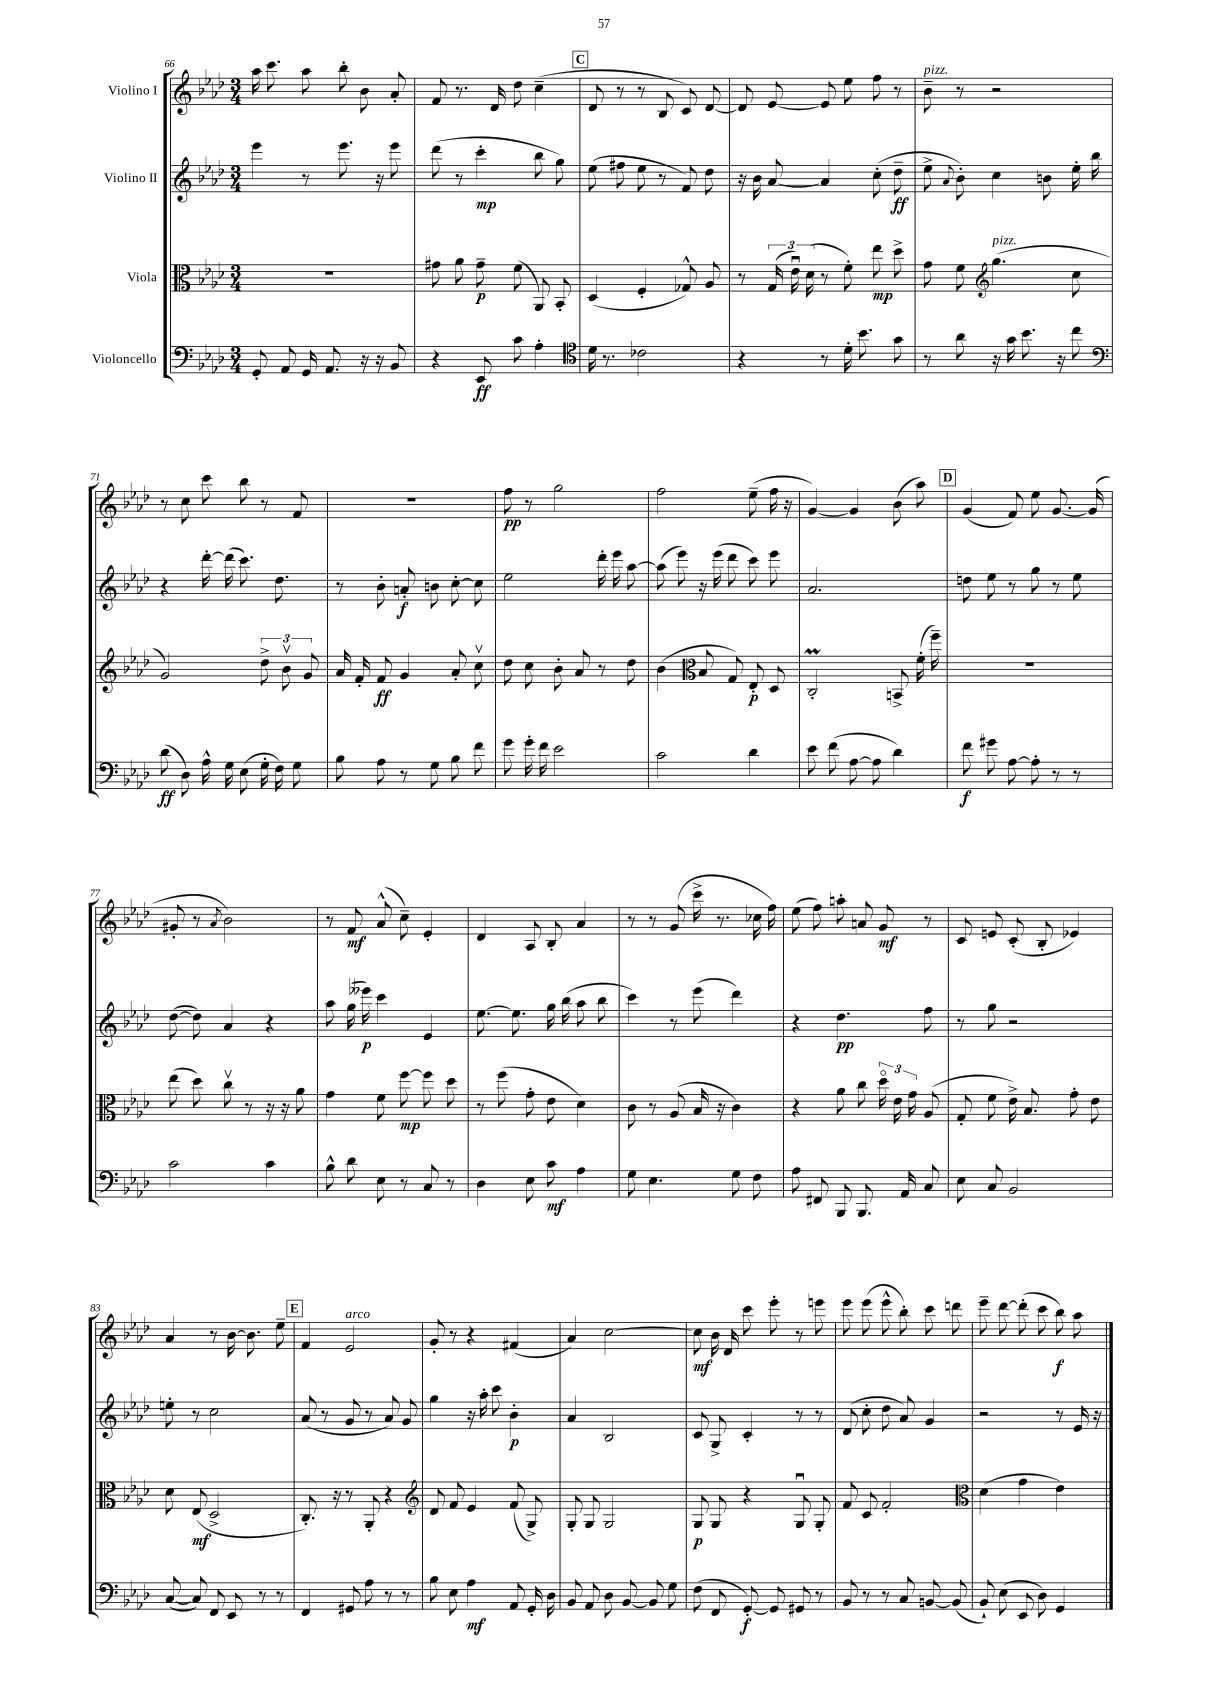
<<
\new StaffGroup <<
\new Staff = "s0" \with { instrumentName = "Violino I" } {
    \clef treble \key aes \major \numericTimeSignature \time 3/4
    \autoBeamOff aes''16 c'''8. aes''8 bes''8-. bes'8 aes'8-. |
    f'8 r8. des'16 des''8 c''4--( |
    \mark \markup { \box "C" } des'8 r8 r8 bes8 c'8) des'8~ |
    des'8 ees'8~ ees'8 ees''8 f''8 r8 |
    bes'8--^\markup { \italic "pizz." } r8 r2 |
    r8 c''8 c'''8 bes''8 r8 f'8 |
    R2. |
    f''8\pp r8 g''2 |
    f''2 ees''8--( f''16 r16 |
    g'4~) g'4 bes'8( aes''8) |
    \mark \markup { \box "D" } g'4( f'8) ees''8 g'8.~ g'16( |
    gis'8-. r8 \acciaccatura { aes'8 } bes'2) |
    r8 f'8\mf aes'8-^( c''8--) ees'4-. |
    des'4 aes8 bes8-. aes'4 |
    r8 r8 g'8( c'''16-> r8. ces''16 f''16) |
    ees''8( f''8) a''8-. a'8 g'8\mf r8 |
    c'8 e'8 c'8-.( bes8-. ees'4) |
    aes'4 r8 bes'16~ bes'8. ees''8-- |
    \mark \markup { \box "E" } f'4 ees'2^\markup { \italic "arco" } |
    g'8-. r8 r4 fis'4( |
    aes'4) c''2~ |
    c''8\mf bes'16 des'16 c'''8 ees'''8-. r8 e'''8 |
    ees'''8 ees'''8( ees'''8-^ bes''8-.) c'''8 d'''8 |
    ees'''8-- des'''8~ des'''8-.( c'''8 bes''8\f) aes''8 \bar "|." |
}
\new Staff = "s1" \with { instrumentName = "Violino II" } {
    \clef treble \key aes \major \numericTimeSignature \time 3/4
    \autoBeamOff ees'''4 r8 ees'''8. r16 ees'''8 |
    des'''8( r8 c'''4-.\mp bes''8 g''8) |
    \mark \markup { \box "C" } ees''8( fis''8 ees''8 r8 f'8) des''8 |
    r16 bes'16 aes'8~ aes'4 c''8-.( des''8--\ff |
    ees''8-> \appoggiatura { aes'8 } bes'8-.) c''4 b'8 ees''16-. bes''16 |
    r4 des'''16~-. des'''16( c'''8.) des''8. |
    r8 bes'8-. a'8-.\f b'8 c''8~-. c''8 |
    ees''2 des'''16-. ees'''16 aes''8~ |
    aes''8( ees'''8) r16 ees'''16( des'''8 c'''8) ees'''8 |
    aes'2. |
    \mark \markup { \box "D" } d''8 ees''8 r8 g''8 r8 ees''8 |
    des''8~( des''8) aes'4 r4 |
    aes''8 g''16( eeses'''16\p) c'''4 ees'4 |
    ees''8.~ ees''8. g''16 bes''16( aes''8 bes''8 |
    c'''4) r8 ees'''8( des'''4) |
    r4 des''4.\pp f''8 |
    r8 g''8 r2 |
    e''8-. r8 c''2 |
    \mark \markup { \box "E" } aes'8( r8 g'8 r8 aes'8) g'8 |
    g''4 r16 aes''16-. c'''8 bes'4-.\p |
    aes'4 bes2 |
    c'8 g8-> c'4-. r8 r8 |
    des'8( c''8-. des''8 aes'8) g'4 |
    r2 r8 ees'16 r16 \bar "|." |
}
\new Staff = "s2" \with { instrumentName = "Viola" } {
    \clef alto \key aes \major \numericTimeSignature \time 3/4
    \autoBeamOff R2. |
    gis'8 aes'8 gis'8--\p f'8( aes,8) bes,8-. |
    \mark \markup { \box "C" } des4( f4-. ges8-^) aes8 |
    r8 \tuplet 3/2 { g16( ees'16\downbow) des'16( } r8 f'8-.) ees''8\mp des''8-> |
    g'8 f'8 \clef treble g''4.^\markup { \italic "pizz." }( c''8 |
    g'2) \tuplet 3/2 { des''8-> bes'8\upbow g'8 } |
    aes'16 f'16-. f'8\ff g'4 aes'8-. c''8\upbow |
    des''8 c''8 bes'8-. aes'8 r8 des''8 |
    bes'4( \clef alto bes8 g8) ees8-.\p des8 |
    c2-.\prall b,8-> f'16-.( f''16--) |
    \mark \markup { \box "D" } R2. |
    ees''8( des''8) c''8\upbow r8 r16 r16 aes'8 |
    g'4 f'8 f''8~\mp f''8 des''8 |
    r8 f''8( g'8-. ees'8 des'4) |
    c'8 r8 aes8( bes16 r16 c'4) |
    r4 aes'8 c''8 \tuplet 3/2 { des''16\flageolet ees'16 g'16 } aes8( |
    g8-. f'8 ees'16->) bes8. g'8-. ees'8 |
    des'8 ees8\mf( des2-> |
    \mark \markup { \box "E" } c8.-.) r16 r8 aes,8-. r4 |
    \clef treble des'8 f'8 ees'4 f'8( g8->) |
    g8-. g8 g2 |
    g8\p g8 r4 g8\downbow g8-. |
    f'8 c'8 f'2-. |
    \clef alto des'4( g'4 ees'4) \bar "|." |
}
\new Staff = "s3" \with { instrumentName = "Violoncello" } {
    \clef bass \key aes \major \numericTimeSignature \time 3/4
    \autoBeamOff g,8-. aes,8 g,16 aes,8. r16 r16 bes,8 |
    r4 ees,8\ff c'8 aes4-. |
    \mark \markup { \box "C" } \clef tenor des'16 r8. ces'2 |
    r4 r8 des'16-. bes'8. g'8 |
    r8 aes'8 r16 g'16 bes'8. r16 c''8 |
    \clef bass des'8\ff( des8) aes16-^ g16 ees8( g16-. f16) g8 |
    bes8 aes8 r8 g8 bes8 f'8 |
    g'8 g'16-. f'16 ees'2 |
    c'2 des'4 |
    ees'8 f'8( aes8~ aes8 des'4) |
    \mark \markup { \box "D" } f'8\f gis'8 aes8~ aes8-. r8 r8 |
    c'2 c'4 |
    bes8-^ des'8 ees8 r8 c8 r8 |
    des4 ees8 c'8\mf aes4 |
    g8 ees4. g8 f8 |
    aes8 fis,8 bes,,8 bes,,8. aes,16 c8 |
    ees8 c8 bes,2 |
    c8~( c8) f,8 ees,8 r8 r8 |
    \mark \markup { \box "E" } f,4 gis,8 aes8 r8 r8 |
    bes8 ees8 aes4\mf aes,8 g,16-. des16 |
    bes,8 aes,8 des8 bes,8~ bes,8 g8 |
    f8( f,8 g,8~-.\f) g,8 gis,8 r8 |
    bes,8 r8 r8 c8 b,8~ b,8( |
    bes,8-!) ees8( ees,8 des8) g,4 \bar "|." |
}
>>
>>
\layout { \context { \Score currentBarNumber = #66 } }
